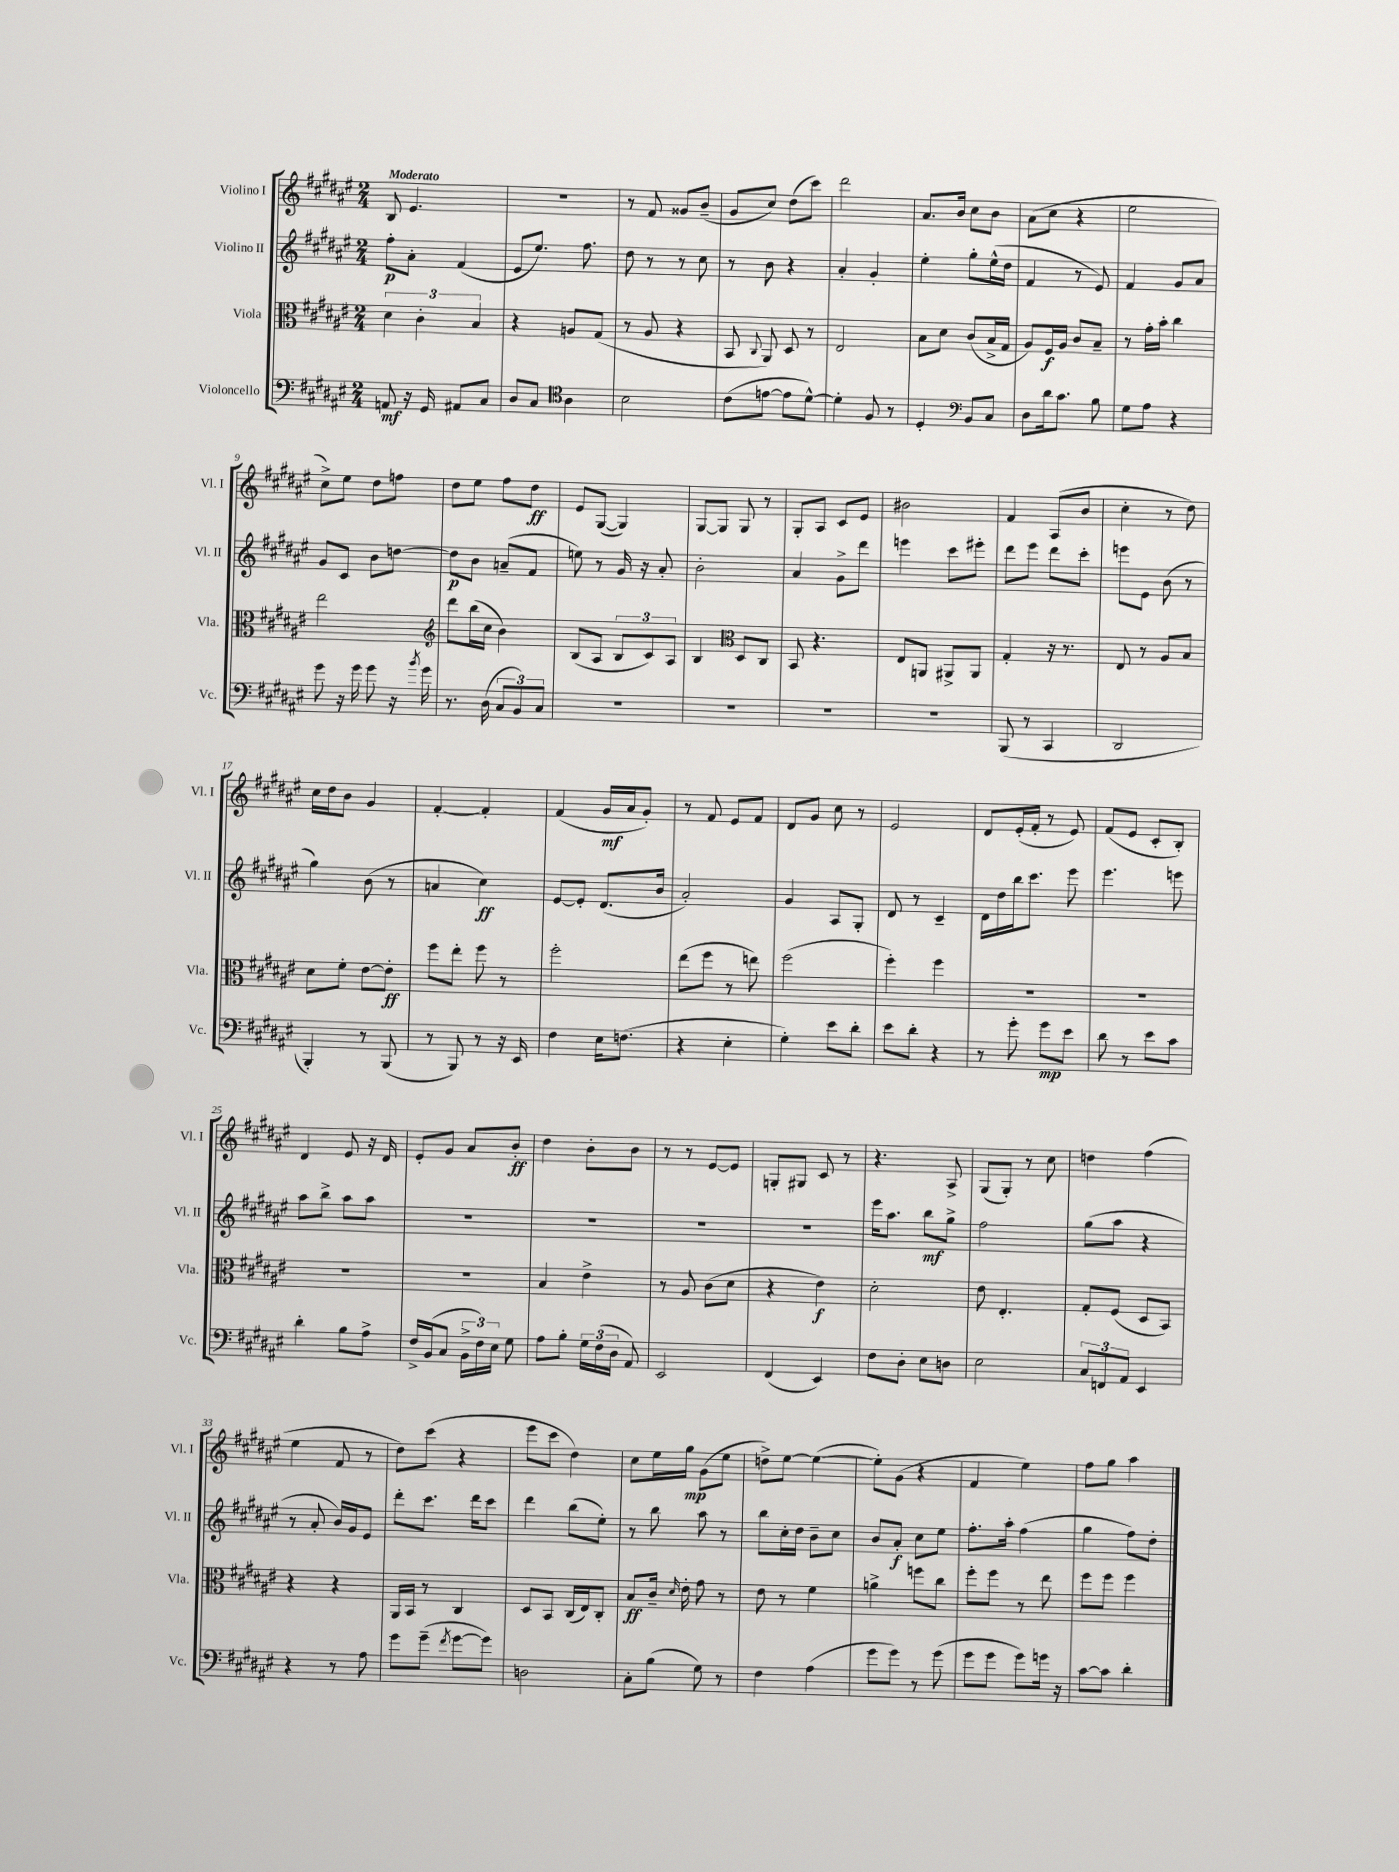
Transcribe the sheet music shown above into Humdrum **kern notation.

**kern	**kern	**kern	**kern
*staff4	*staff3	*staff2	*staff1
*clefF4	*clefC3	*clefG2	*clefG2
*k[f#c#g#d#a#e#]	*k[f#c#g#d#a#e#]	*k[f#c#g#d#a#e#]	*k[f#c#g#d#a#e#]
*M2/4	*M2/4	*M2/4	*M2/4
8AA	6d#	8ff#'	8B
16r	.	8a#'	4.e#
.	6c#'	.	.
16GG#	.	.	.
8AA#	.	(4f#	.
.	6B	.	.
8C#	.	.	.
=	=	=	=
8D#	4r	8e#	2r
8C#	.	8.ee#)	.
*clefC4	*	*	*
4A#	8A	.	.
.	.	8.ff#	.
.	(8G#	.	.
=	=	=	=
2B	8r	8dd#	8r
.	8A#	8r	8f#
.	4r	8r	8g##
.	.	8cc#	(8b~
=	=	=	=
(8c#	8BB	8r	8g#
.	8qqC#	.	.
[8e	8AA#)	8b	8cc#)
8e]	8D#	4r	(8dd#
[8d#^^)	8r	.	8ccc#)
=	=	=	=
4d#']	2E#	4a#'	2ddd#
8F#	.	4g#'	.
8r	.	.	.
=	=	=	=
4D#'	8B	4ee#'	8.a#
.	8d#	.	.
.	.	.	16b
*clefF4	*	*	*
8BB	(8c#	8gg#'	8cc#
8C#	16B^	(16ee#^^	8b
.	16G#	16dd#	.
=	=	=	=
8D#	8A#)	4f#	(8a#
16d#	16F#	.	8cc#
8.c#	16A#	.	.
.	8c#	8r	4r
8B	8B~	8e#)	.
=	=	=	=
8G#	8r	4f#	2ee#
8A#	16g#'	.	.
.	16b'	.	.
4r	4cc#	8g#	.
.	.	8a#	.
=	=	=	=
8g#	2ee#	8g#	8cc#^)
16r	.	8c#	8ee#
16g#	.	.	.
8g#	.	8b	8dd#
16r	.	[8dd	8ff
8qb	.	.	.
16g#	.	.	.
=	=	=	=
*	*clefG2	*	*
8.r	8ddd#	8dd]	8dd#
.	(16bb	8b	8ee#
(16D#	16cc#	.	.
12C#	4b)	(8a~	8ff#
12BB)	.	.	.
.	.	8f#	8dd#
12C#	.	.	.
=	=	=	=
2r	(8B	8ee)	8e#
.	8A#	8r	([8G#
.	12B	16g#	4G#])
.	.	16r	.
.	12c#)	.	.
.	.	8a#'	.
.	12A#	.	.
=	=	=	=
2r	4B	2b'	[8G#
.	.	.	8G#]
*	*clefC3	*	*
.	8D#	.	8G#
.	8C#	.	8r
=	=	=	=
2r	8BB	4a#	8G#'
.	4.r	.	8A#
.	.	8g#^	8c#
.	.	8ddd#	8e#
=	=	=	=
2r	8E#	4eee	2b#
.	8AA	.	.
.	8AA#^	8ccc#	.
.	8AA#	8eee#'	.
=	=	=	=
(8BBB	4G#'	8ddd#	4f#
8r	.	8eee#	.
4CC#	16r	8ddd#	(8A#
.	8.r	.	.
.	.	8ccc#'	8b
=	=	=	=
2DD#	8E#	8eee	4cc#'
.	8r	8e#	.
.	8A#	(8b	8r
.	8B	8r	8dd#)
=	=	=	=
4BBB')	8d#	4gg#)	16cc#
.	.	.	16dd#
.	8f#'	.	8b
8r	[8e#	(8b	4g#
(8BBB	8e#']	8r	.
=	=	=	=
8r	8ff#	4a	[4f#'
8BBB)	8ee#'	.	.
8r	8ff#	4cc#)	4f#']
16r	8r	.	.
16EE#	.	.	.
=	=	=	=
4F#	2ff#'	[8e#	(4f#
.	.	8e#']	.
16E#	.	(8.d#	16g#
(8.F	.	.	16a#
.	.	.	8g#')
.	.	16b	.
=	=	=	=
4r	(8ee#	2a#')	8r
.	8ff#	.	8f#
4E#'	8r	.	8e#
.	8ee)	.	8f#
=	=	=	=
4G#')	(2ff#	4g#	8d#
.	.	.	8g#
8e#	.	8A#	8cc#
8d#'	.	8G#'	8r
=	=	=	=
8e#	4ff#')	8d#	2e#
8d#'	.	8r	.
4r	4ff#	4c#~	.
=	=	=	=
8r	2r	16d#	8d#
.	.	16dd#	.
8g#'	.	16bb	(16e#'
.	.	8.ccc#	16f#'
8g#	.	.	8r
8e#	.	8eee#	8e#)
=	=	=	=
8d#	2r	4.eee#	(8f#
8r	.	.	8e#
8e#	.	.	8c#'
8c#	.	8eee	8B')
=	=	=	=
4d#'	2r	8aa#	4d#
.	.	8bb^	.
8B	.	8aa#	8e#
8A#^	.	8aa#	16r
.	.	.	16d#
=	=	=	=
16F#^	2r	2r	8e#'
(16BB	.	.	.
8C#	.	.	8g#
24BB^	.	.	8a#
24F#)	.	.	.
24E#	.	.	.
8G#	.	.	8b'
=	=	=	=
8A#	4B	2r	4dd#
8B'	.	.	.
24G#	4e#^	.	8b'
(24F#	.	.	.
24D#	.	.	.
8AA#)	.	.	8b
=	=	=	=
2EE#	8r	2r	8r
.	8A#	.	8r
.	(8c#	.	[8e#
.	8d#	.	8e#]
=	=	=	=
(4FF#	4r	2r	8G'
.	.	.	8G#
4EE#)	4e#)	.	8c#
.	.	.	8r
=	=	=	=
8F#	2d#'	16eee#	4.r
.	.	8.aa#	.
8D#'	.	.	.
8E#	.	8bb	.
8D	.	8gg#^	8A#^
=	=	=	=
2E#	8e#	2ff#	(8G#
.	4.E#'	.	8G#')
.	.	.	8r
.	.	.	8cc#
=	=	=	=
12C#	8G#'	(8gg#	4dd
12FF	.	.	.
.	(8F#	8aa#	.
12AA#	.	.	.
4EE#	8D#	4r	(4ff#
.	8BB)	.	.
=	=	=	=
4r	4r	8r	4ee#
.	.	8a#'	.
8r	4r	16b)	8f#
.	.	16g#	.
8A#	.	8e#	8r
=	=	=	=
8g#	16AA#	8ddd#'	8dd#)
.	16BB	.	.
(8g#~	8r	8.ccc#	(8ccc#
8qf#	.	.	.
[8g#	4C#	.	4r
.	.	16ddd#	.
8g#])	.	8ccc#	.
=	=	=	=
2D	8D#	4ddd#	8eee#
.	8BB	.	8ccc#
.	(16C#	(8bb	4dd#)
.	16E#)	.	.
.	8C#'	8ee#')	.
=	=	=	=
8C#'	8B	8r	8cc#
(8B	16c#~	8bb	16ee#
.	16qqd#	.	.
.	16e#'	.	16gg#
8G#)	8g#	8aa#	(8g#
8r	8r	8r	8ee#
=	=	=	=
4F#	8e#	8bb	8dd^)
.	8r	16cc#'	[8ee#
.	.	16dd#	.
(4A#	4f#	8b~	(4ee#_
.	.	8cc#	.
=	=	=	=
8g#	4a^	8b	8ee#'])
8g#)	.	8a#'	(8g#
8r	8ff	8cc#	4r
(8g#	8cc#	8ee#	.
=	=	=	=
8g#	8ff#'	8.ff#'	4f#
8g#	8ff#	.	.
.	.	16aa#'	.
8g#)	8r	(4ff#	4ee#)
16g	8ee#	.	.
16r	.	.	.
=	=	=	=
[8c#	8ff#	4gg#	8ff#
8c#]	8ff#	.	8gg#
4d#'	4ff#	8ff#)	4aa#
.	.	8dd#'	.
==	==	==	==
*-	*-	*-	*-
